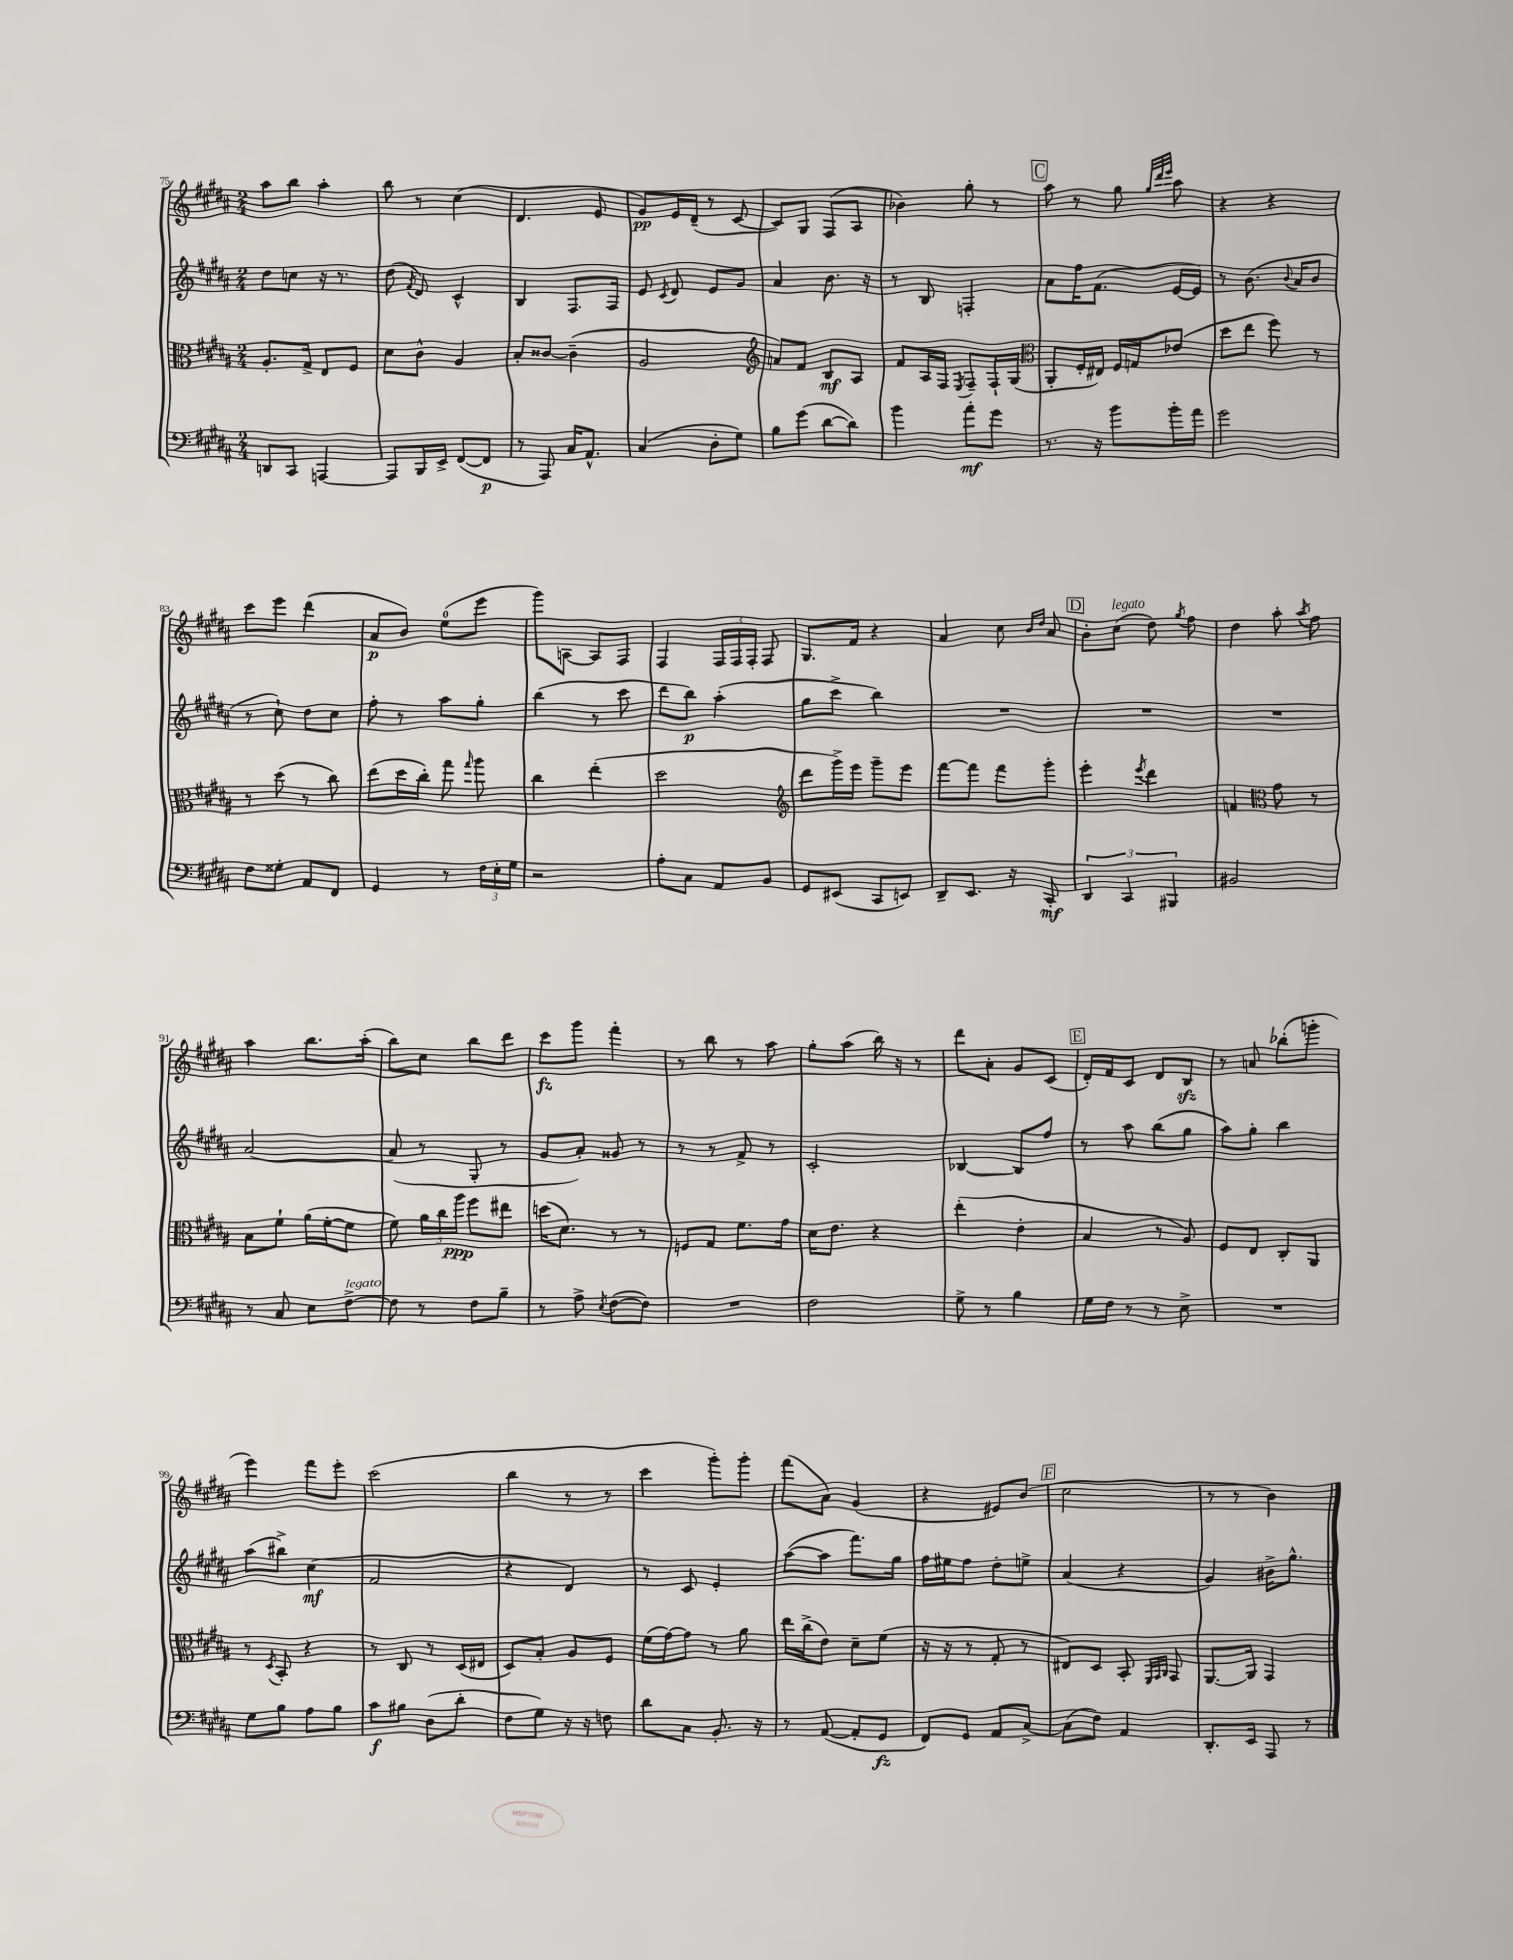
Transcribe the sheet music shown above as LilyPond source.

<<
\new StaffGroup <<
\new Staff = "s0" {
    \clef treble \key b \major \numericTimeSignature \time 2/4
    \autoBeamOff ais''8[ b''8] ais''4-. |
    b''8 r8 cis''4( |
    dis'4. e'8 |
    gis'8[\pp) e'16 dis'16]--( r8 cis'8~ |
    cis'8[) gis8] fis8[( ais8] |
    bes'4) gis''8-. r8 |
    \mark \markup { \box "C" } ais''8 r8 gis''8 \grace { gis''32[ dis'''32 e'''32] } ais''8 |
    r4 r4 |
    cis'''8[ e'''8] dis'''4( |
    ais'8[\p b'8]) e''8[-0( e'''8] |
    gis'''8[) a8]~ a8[ fis8] |
    fis4 \tuplet 3/2 { fis16[ fis16 fis16]-. } fis8 |
    gis8.[ fis'16] r4 |
    ais'4 cis''8 \grace { b'16[ dis''16] } ais'8 |
    \mark \markup { \box "D" } b'8[-. cis''8]^\markup { \italic "legato" }( dis''8) \acciaccatura { gis''8 } fis''8 |
    dis''4 ais''8-. \acciaccatura { ais''8 } fis''8 |
    ais''4 b''8.[ ais''16]-.( |
    b''8[) cis''8] b''8[ dis'''8] |
    cis'''8[\fz gis'''8] fis'''4-. |
    r8 b''8 r8 ais''8 |
    gis''8[-. ais''8]( b''16) r16 r8 |
    dis'''8[ ais'8]-. gis'8[ cis'8]( |
    \mark \markup { \box "E" } dis'16[-.) fis'16 cis'8] dis'8[ b8]\sfz |
    r8 a'8 bes''8[-.( g'''8]-. |
    e'''4) fis'''8[ e'''8]-. |
    cis'''2( |
    b''4 r8 r8 |
    cis'''4 gis'''8[-.) gis'''8]-. |
    fis'''8[( ais'8]) gis'4( |
    r4 eis'8[) b'8]( |
    \mark \markup { \box "F" } cis''2 |
    r8 r8 b'4) \bar "|." |
}
\new Staff = "s1" {
    \clef treble \key b \major \numericTimeSignature \time 2/4
    \autoBeamOff dis''8[ c''8] r16 r8. |
    dis''8( \acciaccatura { fis'8 } dis'8) cis'4-^ |
    b4 fis8.[ fis16] |
    e'8 \acciaccatura { cis'8 } dis'8 e'8[ gis'8] |
    ais'4 b'8. r16 |
    r8 b8 f4-. |
    \mark \markup { \box "C" } ais'8[ fis''16 fis'8.]( e'16[~ e'16]) |
    r8 b'8.( \appoggiatura { b'8 } ais'16[ b'8] |
    r8 cis''8-!) dis''8[ cis''8] |
    fis''8-. r8 ais''8[ gis''8]-. |
    b''4( r8 cis'''8 |
    dis'''8[ b''8]\p) ais''4-.( |
    gis''8[ cis'''8]-> b''4) |
    R2 |
    \mark \markup { \box "D" } R2 |
    R2 |
    ais'2~ |
    ais'8( r8 gis8-. r8 |
    gis'8[ ais'8]-.) gisis'8 r8 |
    r8 r8 fis'8-> r8 |
    cis'2-. |
    bes4~ bes8[ fis''8] |
    \mark \markup { \box "E" } r8 ais''8 b''8[( gis''8] |
    ais''8[) gis''8]-. b''4 |
    ais''8[( bis''8]->) cis''4\mf( |
    fis'2 |
    r4 dis'4) |
    r8 cis'8 e'4-. |
    ais''8[~( ais''8] fis'''8.[) gis''16] |
    fis''16[ eis''16 fis''8] dis''8[-. e''8]-> |
    \mark \markup { \box "F" } ais'4( r4 |
    gis'4) bis'16[-> gis''8.]-^ \bar "|." |
}
\new Staff = "s2" {
    \clef alto \key b \major \numericTimeSignature \time 2/4
    \autoBeamOff ais8.[-. gis16]-> e8[ fis8] |
    dis'8[ cis'8]-^ ais4 |
    b8[-. cisis'8]~ cisis'4--( |
    ais2 |
    \clef treble a'8[) fis'8] b8[\mf ais8] |
    fis'8[ ais16 fis16] \acciaccatura { e8 } fis8[-- fis16-! gis16]( |
    \mark \markup { \box "C" } \clef alto ais,8[-. fis16-. eis16]) fis16[ g16 ees'8]( |
    dis''8[ e''8] fis''8) r8 |
    r8 dis''8( r8 cis''8) |
    e''8[( dis''16 cis''16]-.) gis''8 \grace { gis''16 } ais''8 |
    cis''4 e''4-.( |
    dis''2 |
    \clef treble dis'''8[ gis'''16->) e'''16] gis'''8[-- e'''8] |
    fis'''8[~ fis'''8] fis'''8[ gis'''8]-. |
    \mark \markup { \box "D" } e'''4-. \acciaccatura { e'''8 } dis'''4 |
    f'4 \clef alto gis'8 r8 |
    b8[ fis'8]-! ais'16[( fis'16~-. fis'8] |
    fis'8) \tuplet 3/2 { ais'16[ cis''16 ais''16]\ppp } fis''8[ eis''8] |
    d''16[( dis'8.]) r8 r8 |
    f8[ gis8] fis'8.[ gis'16] |
    dis'16[ e'8.] r4 |
    e''4-.( e'4-. |
    \mark \markup { \box "E" } b4 r8 ais8) |
    fis8[ e8] cis8[-. ais,8] |
    r8 \acciaccatura { dis8 } b,8-. r4 |
    r8 cis8 r8 dis16[( eis16] |
    dis8[) b8]-. ais8[ fis8] |
    fis'16[( gis'16~) gis'8] r8 ais'8 |
    e''16[ cis''16->( e'8]) dis'8[-- fis'8]( |
    r16 r16 r8 gis8-. r8 |
    \mark \markup { \box "F" } eis8[) dis8] b,8-. \grace { fis,32[ gis,32 ais,32] } gis,8 |
    ais,8.[~ ais,16] gis,4 \bar "|." |
}
\new Staff = "s3" {
    \clef bass \key b \major \numericTimeSignature \time 2/4
    \autoBeamOff d,8[ cis,8] a,,4~ |
    a,,8[ b,,16 e,16]-> fis,8[~( fis,8]\p |
    r8 ais,,8) cis16[ ais,8.]-^ |
    cis4( dis8[-. gis8]) |
    b8[ gis'8]( dis'8[~ dis'8]) |
    b'4 ais'8[-.\mf gis'8] |
    \mark \markup { \box "C" } r8. r16 b'8[ b'16-. ais'16] |
    gis'2 |
    fis8[ gisis8]-. ais,8[ fis,8] |
    gis,4 r8 \tuplet 3/2 { fis16[ e16-. gis16] } |
    r2 |
    ais8[-. cis8] ais,8[ b,8] |
    gis,8[ eis,8]( cis,8[ e,8]) |
    dis,8[-- e,8.] r16 cis,8-.\mf |
    \mark \markup { \box "D" } \tuplet 3/2 { dis,4 cis,4 bis,,4 } |
    bis,2 |
    r8 cis8 e8[ fis8]~->^\markup { \italic "legato" } |
    fis8 r8 fis8[ b8]-- |
    r8 ais8-> \acciaccatura { e8 } fis8[~( fis8]) |
    R2 |
    fis2 |
    gis8-> r8 b4 |
    \mark \markup { \box "E" } gis16[ fis16] r8 r8 e8-> |
    R2 |
    gis8[ b8] ais8[ b8] |
    cis'8[\f bis8] dis8[( dis'8]-. |
    fis8[ gis8]) r16 r16 f8 |
    dis'8[ cis8] b,8.-. r16 |
    r8 ais,8~( ais,8[-. gis,8]\fz |
    fis,8[) gis,8] ais,8[ cis8]~-> |
    \mark \markup { \box "F" } cis8[( fis8]) ais,4 |
    dis,8.[-. e,16] ais,,8 r8 \bar "|." |
}
>>
>>
\layout { \context { \Score currentBarNumber = #75 } }
